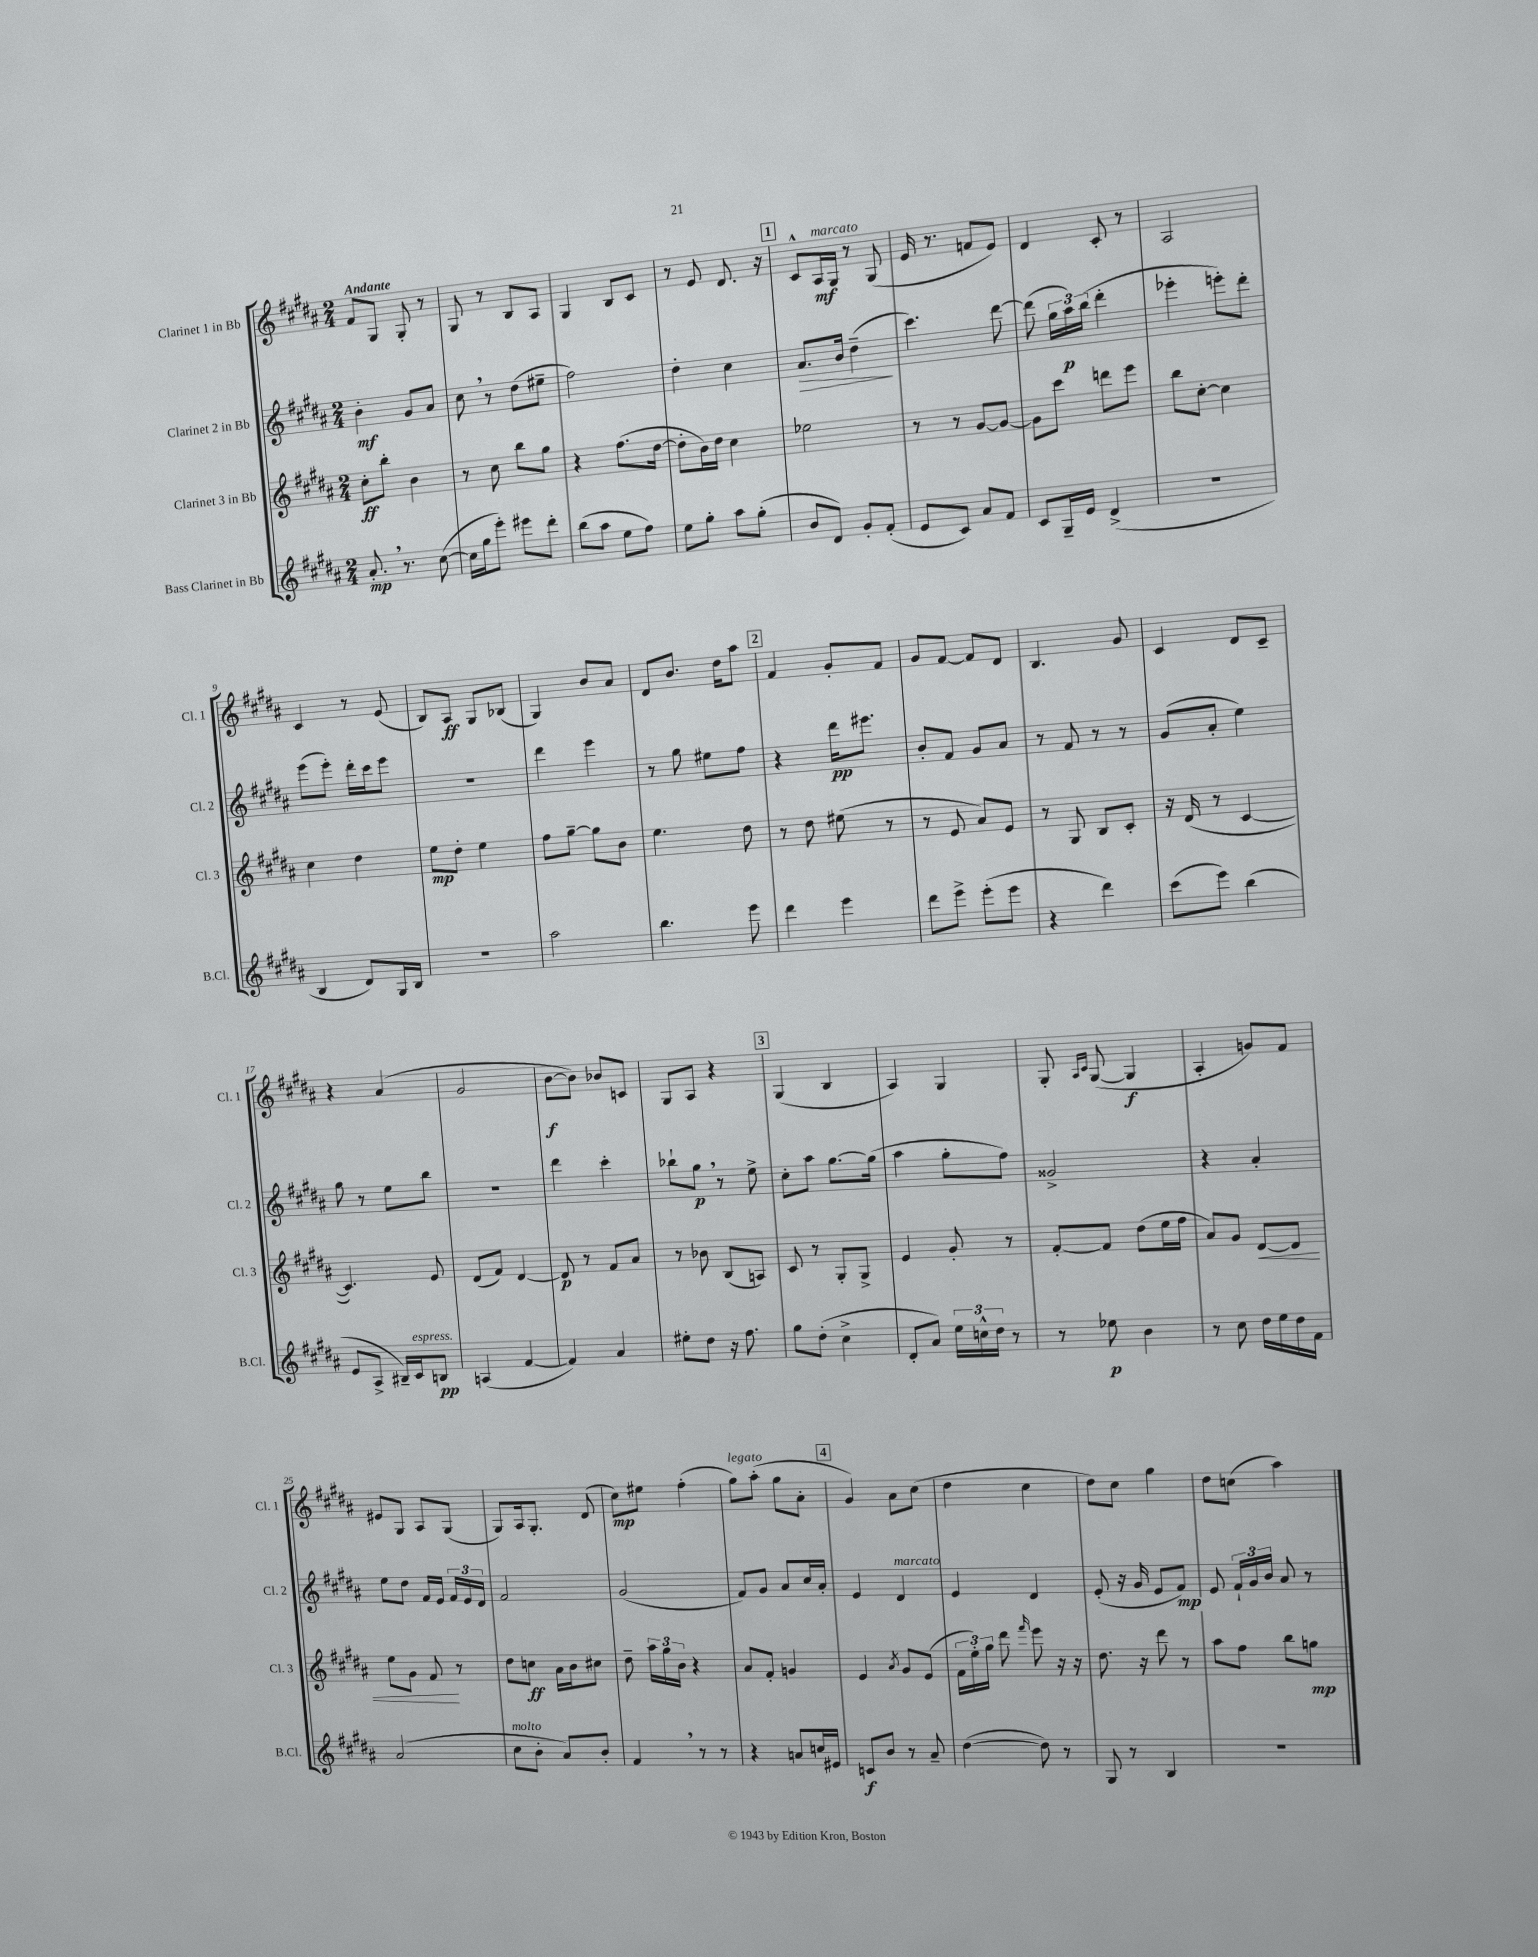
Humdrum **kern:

**kern	**dynam	**kern	**dynam	**kern	**dynam	**kern	**dynam
*part4	*part4	*part3	*part3	*part2	*part2	*part1	*part1
*staff4	*staff4	*staff3	*staff3	*staff2	*staff2	*staff1	*staff1
*I"Bass Clarinet in Bb	*	*I"Clarinet 3 in Bb	*	*I"Clarinet 2 in Bb	*	*I"Clarinet 1 in Bb	*
*I'B.Cl.	*	*I'Cl. 3	*	*I'Cl. 2	*	*I'Cl. 1	*
*clefG2	*	*clefG2	*	*clefG2	*	*clefG2	*
*k[f#c#g#d#a#]	*	*k[f#c#g#d#a#]	*	*k[f#c#g#d#a#]	*	*k[f#c#g#d#a#]	*
*M2/4	*	*M2/4	*	*M2/4	*	*M2/4	*
=1	=1	=1	=1	=1	=1	=1	=1
!	!	!	!	!	!	!LO:TX:a:B:t=Andante	!
8.a#',/	mp	8cc#'\L	ff	4b'\	mf	8f#/L	.
.	.	8bb'\J	.	.	.	8G#/J	.
8.r	.	.	.	.	.	.	.
.	.	4b\	.	8g#/L	.	8G#'/	.
([8cc#\	.	.	.	8a#/J	.	8r	.
=2	=2	=2	=2	=2	=2	=2	=2
16cc#\LL]	.	8r	.	8cc#,\	.	8G#/	.
16gg#\J	.	.	.	.	.	.	.
8eee'\J)	.	8cc#\	.	8r	.	8r	.
8eee#X\L	.	8bb\L	.	(8dd#\L	.	8B/L	.
8ddd#'\J	.	8gg#\J	.	8ee#X~\J	.	8A#/J	.
=3	=3	=3	=3	=3	=3	=3	=3
(8bb\L	.	4r	.	2ff#\)	.	4G#/	.
8aa#\J	.	.	.	.	.	.	.
8ee\L	.	(8.ff#\L	.	.	.	8B/L	.
8ff#\J)	.	.	.	.	.	8c#/J	.
.	.	[16dd#\Jk	.	.	.	.	.
=4	=4	=4	=4	=4	=4	=4	=4
8ee\L	.	8dd#'\L]	.	4dd#'\	.	8r	.
8gg#'\J	.	16b\L)	.	.	.	8e/	.
.	.	16dd#\JJ	.	.	.	.	.
8aa#\L	.	4cc#\	.	4cc#\	.	8.d#/	.
(8gg#'\J	.	.	.	.	.	.	.
.	.	.	.	.	.	16r	.
!!LO:REH:place=s1:t=1
=5	=5	=5	=5	=5	=5	=5	=5
!	!	!	!	!	!LO:HP:b	!	!
8b/L	.	2ee-X\	.	8.a#/L	>	8c#^^/L	.
!	!	!	!	!	!	!LO:TX:a:i:t=marcato	!
8d#/J)	.	.	.	.	.	16A#/L	mf
.	.	.	.	16b/Jk	.	16G#/JJ	.
8g#'/L	.	.	.	(4dd#~\	.	8r	.
(8f#'/J	.	.	.	.	.	(8G#/	.
.	.	.	.	.	]	.	.
=6	=6	=6	=6	=6	=6	=6	=6
8e/L	.	8r	.	4.ccc#\)	.	16e/	.
.	.	.	.	.	.	8.r	.
8c#/J)	.	8r	.	.	.	.	.
8a#/L	.	[8g#/L	.	.	.	8fn/L	.
8f#/J	.	8g#/J_	.	[8ddd#\	.	8e/J)	.
=7	=7	=7	=7	=7	=7	=7	=7
8c#/L	.	8g#\L]	.	(8ddd#\]	.	4d#/	.
16G#~/L	.	8ccc#\J	.	24gg#\LL	.	.	.
.	.	.	.	24aa#\)	p	.	.
16e/JJ	.	.	.	.	.	.	.
.	.	.	.	(24bb\JJ	.	.	.
(4d#^/	.	8dddn\L	.	4ddd#'\	.	8c#'/	.
.	.	8eee\J	.	.	.	8r	.
=8	=8	=8	=8	=8	=8	=8	=8
2r	.	8bb\L	.	4eee-X'\	.	2A#/	.
.	.	[8cc#'\J	.	.	.	.	.
.	.	4cc#\]	.	8eeen'\L)	.	.	.
.	.	.	.	8ddd#'\J	.	.	.
!!LO:LB:g=z
=9	=9	=9	=9	=9	=9	=9	=9
4B/	.	4cc#\	.	(8eee\L	.	4c#/	.
.	.	.	.	8eee'\J)	.	.	.
8d#/L)	.	4dd#\	.	16ddd#'\LL	.	8r	.
.	.	.	.	16ccc#\J	.	.	.
16G#/L	.	.	.	8eee\J	.	(8e/	.
16B/JJ	.	.	.	.	.	.	.
=10	=10	=10	=10	=10	=10	=10	=10
2r	.	8ee\L	mp	2r	.	8B/L)	.
.	.	8dd#'\J	.	.	.	8A#/J	ff
.	.	4ee\	.	.	.	8G#/L	.
.	.	.	.	.	.	(8B-X/J	.
=11	=11	=11	=11	=11	=11	=11	=11
2aa#\	.	8ff#\L	.	4ddd#\	.	4G#/)	.
.	.	[8gg#~\J	.	.	.	.	.
.	.	8gg#\L]	.	4eee\	.	8b/L	.
.	.	8b\J	.	.	.	8a#/J	.
=12	=12	=12	=12	=12	=12	=12	=12
4.bb\	.	4.ee\	.	8r	.	8d#/L	.
.	.	.	.	8gg#\	.	8.b/J	.
.	.	.	.	8ee#X\L	.	.	.
.	.	.	.	.	.	16dd#\KL	.
8eee\	.	8dd#\	.	8ff#\J	.	8aa#\J	.
!!LO:REH:place=s1:t=2
=13	=13	=13	=13	=13	=13	=13	=13
4ddd#\	.	8r	.	4r	.	4f#/	.
.	.	8dd#\	.	.	.	.	.
4eee\	.	(8ee#X\	.	16ddd#\KL	pp	8g#'/L	.
.	.	.	.	8.eee#X\J	.	.	.
.	.	8r	.	.	.	8f#/J	.
=14	=14	=14	=14	=14	=14	=14	=14
8ddd#\L	.	8r	.	8b'/L	.	8g#/L	.
8eee^\J	.	8e/	.	8f#/J	.	[8f#/J	.
(8eee'\L	.	8a#/L)	.	8g#/L	.	8f#/L]	.
8eee\J	.	8e/J	.	8a#/J	.	8d#/J	.
=15	=15	=15	=15	=15	=15	=15	=15
4r	.	8r	.	8r	.	4.B/	.
.	.	8G#/	.	8f#/	.	.	.
4ddd#\)	.	8B/L	.	8r	.	.	.
.	.	8c#'/J	.	8r	.	8g#/	.
=16	=16	=16	=16	=16	=16	=16	=16
(8ccc#\L	.	16r	.	(8g#/L	.	4c#/	.
.	.	(16d#/	.	.	.	.	.
8eee\J)	.	8r	.	8a#'/J	.	.	.
(4bb\	.	[4c#/	.	4ee\)	.	8d#/L	.
.	.	.	.	.	.	8c#~/J	.
!!LO:LB:g=z
=17	=17	=17	=17	=17	=17	=17	=17
8e/L	.	4.c#/])	.	8gg#\	.	4r	.
8A#^/J	.	.	.	8r	.	.	.
16B#X~/LL)	.	.	.	8ee\L	.	(4a#/	.
!LO:TX:a:i:t=espress.	!	!	!	!	!	!	!
16c#/J	.	.	.	.	.	.	.
8Bn/J	pp	8e/	.	8bb\J	.	.	.
=18	=18	=18	=18	=18	=18	=18	=18
(4An/	.	(8d#/L	.	2r	.	2g#/	.
.	.	8f#/J)	.	.	.	.	.
[4f#/	.	[4d#/	.	.	.	.	.
=19	=19	=19	=19	=19	=19	=19	=19
4f#/])	.	8d#/]	p	4ddd#\	.	[8b\L	f
.	.	8r	.	.	.	8b\J])	.
4a#/	.	8f#/L	.	4ccc#'\	.	8b-X/L	.
.	.	8a#/J	.	.	.	8cn/J	.
=20	=20	=20	=20	=20	=20	=20	=20
8ee#X'\L	.	8r	.	8bb-X`\L	.	8G#/L	.
8dd#\J	.	8b-X\	.	8gg#,\J	p	8A#/J	.
16r	.	(8B/L	.	8r	.	4r	.
8.ff#\	.	.	.	.	.	.	.
.	.	8An/J)	.	8ee^\	.	.	.
!!LO:REH:place=s1:t=3
=21	=21	=21	=21	=21	=21	=21	=21
8gg#\L	.	8c#/	.	8cc#'\L	.	(4G#/	.
(8dd#'\J	.	8r	.	8aa#\J	.	.	.
4cc#^\	.	8G#'/L	.	[8.gg#\L	.	4B/	.
.	.	8G#^/J	.	.	.	.	.
.	.	.	.	(16gg#\Jk]	.	.	.
=22	=22	=22	=22	=22	=22	=22	=22
8d#'/L	.	4e/	.	4aa#\	.	4A#/)	.
8a#/J)	.	.	.	.	.	.	.
24ee\LL	.	8g#'/	.	8gg#'\L	.	4G#/	.
24ccn^^\	.	.	.	.	.	.	.
24dd#\JJ	.	.	.	.	.	.	.
8r	.	8r	.	8ff#\J)	.	.	.
=23	=23	=23	=23	=23	=23	=23	=23
8r	.	[8f#'/L	.	2g##X^/	.	8G#'/	.
.	.	.	.	.	.	16qqA#/LL	.
.	.	.	.	.	.	16qqc#/JJ	.
8ee-X\	p	8f#/J]	.	.	.	([8G#/	.
4b\	.	(8dd#\L	.	.	.	4G#/]	f
.	.	16ee\L	.	.	.	.	.
.	.	16ff#\JJ	.	.	.	.	.
=24	=24	=24	=24	=24	=24	=24	=24
8r	.	8a#/L)	.	4r	.	4A#'/	.
8cc#\	.	8g#/J	.	.	.	.	.
!	!	!	!LO:HP:b	!	!	!	!
16dd#\LL	.	[8d#/L	<	4a#'/	.	8gn/L)	.
16ee\	.	.	.	.	.	.	.
16dd#\	.	8d#/J]	.	.	.	8f#/J	.
16f#\JJ	.	.	.	.	.	.	.
!!LO:LB:g=z
=25	=25	=25	=25	=25	=25	=25	=25
(2a#/	.	8ee\L	.	8ee\L	.	8e#X/L	.
.	.	8g#\J	.	8dd#\J	.	8G#/J	.
.	.	8f#/	.	16f#/LL	.	8A#/L	.
.	.	.	.	16e/JJ	.	.	.
.	.	8r	[	24f#/LL	.	(8G#/J	.
.	.	.	.	24e/	.	.	.
.	.	.	.	24d#/JJ	.	.	.
=26	=26	=26	=26	=26	=26	=26	=26
!LO:TX:a:i:t=molto	!	!	!	!	!	!	!
8cc#\L	.	8dd#\L	.	2f#/	.	8G#/L)	.
8b'\J	.	8ccn\J	ff	.	.	16A#/k	.
.	.	.	.	.	.	8.G#'/J	.
8a#/L)	.	16a#\LL	.	.	.	.	.
.	.	16b\J	.	.	.	.	.
8b'/J	.	8cc#X\J	.	.	.	(8d#/	.
=27	=27	=27	=27	=27	=27	=27	=27
4f#,/	.	8dd#~\	.	(2g#/	.	8cc#\L)	mp
.	.	24aa#\LL	.	.	.	8ee#X\J	.
.	.	24gg#\	.	.	.	.	.
.	.	24b\JJ	.	.	.	.	.
8r	.	4r	.	.	.	(4ff#'\	.
8r	.	.	.	.	.	.	.
=28	=28	=28	=28	=28	=28	=28	=28
!	!	!	!	!	!	!LO:TX:a:i:t=legato	!
4r	.	8a#/L	.	8f#/L)	.	8gg#\L)	.
.	.	8f#'/J	.	8g#/J	.	(8aa#'\J	.
8an/L	.	4gn/	.	8a#/L	.	8gg#\L	.
16ccn/L	.	.	.	16cc#/L	.	8a#'\J	.
16e#X/JJ	.	.	.	16a#'/JJ	.	.	.
!!LO:REH:place=s1:t=4
=29	=29	=29	=29	=29	=29	=29	=29
8cn/L	f	4e/	.	4e/	.	4g#/)	.
8b/J	.	.	.	.	.	.	.
.	.	8qa#/	.	.	.	.	.
!	!	!	!	!LO:TX:a:i:t=marcato	!	!	!
8r	.	8g#/L	.	4d#/	.	8a#\L	.
8a#~/	.	(8e/J	.	.	.	(8cc#\J	.
=30	=30	=30	=30	=30	=30	=30	=30
([4dd#\	.	24f#\LL	.	4e/	.	4dd#\	.
.	.	24ee'\)	.	.	.	.	.
.	.	24gg#\JJ	.	.	.	.	.
.	.	8ddd#\	.	.	.	.	.
.	.	16qqfff#/	.	.	.	.	.
8dd#\])	.	8eee\	.	4d#/	.	4cc#\	.
8r	.	16r	.	.	.	.	.
.	.	16r	.	.	.	.	.
=31	=31	=31	=31	=31	=31	=31	=31
8G#/	.	8.dd#\	.	(8e'/	.	8dd#\L)	.
8r	.	.	.	16r	.	8cc#\J	.
.	.	16r	.	16g#/	.	.	.
4B/	.	8ddd#\	.	8e/L	.	4gg#\	.
.	.	8r	.	8f#/J)	mp	.	.
=32	=32	=32	=32	=32	=32	=32	=32
2r	.	8aa#\L	.	8e/	.	8dd#\L	.
.	.	8ff#\J	.	24f#`/LL	.	(8ccn\J	.
.	.	.	.	24g#/	.	.	.
.	.	.	.	24b/JJ	.	.	.
.	.	8bb\L	.	8a#/	.	4aa#\)	.
.	.	8ggn\J	mp	8r	.	.	.
==	==	==	==	==	==	==	==
*-	*-	*-	*-	*-	*-	*-	*-
